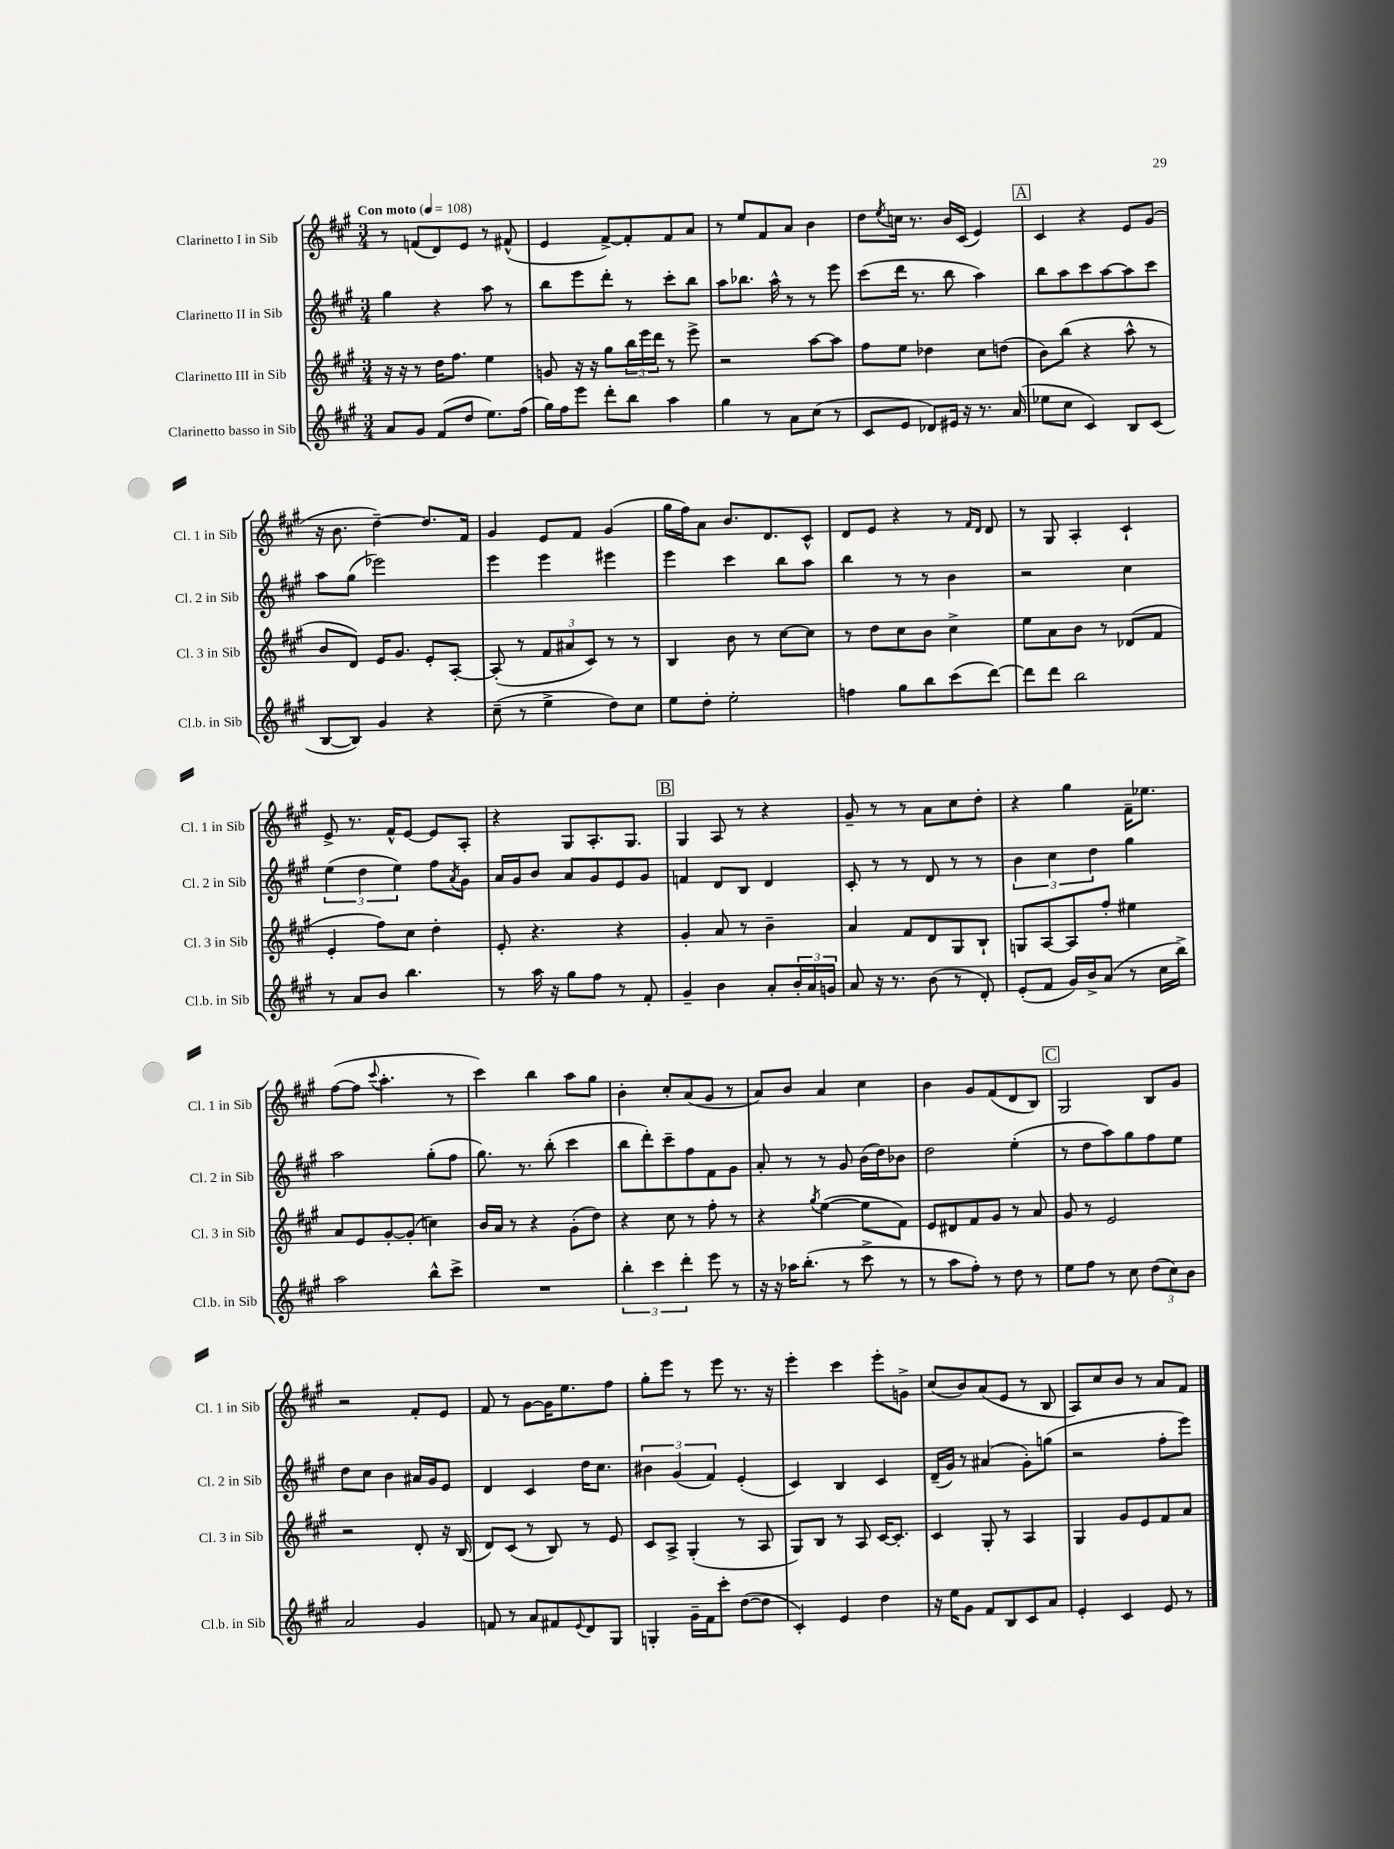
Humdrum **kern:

**kern	**kern	**kern	**kern
*staff4	*staff3	*staff2	*staff1
*clefG2	*clefG2	*clefG2	*clefG2
*k[f#c#g#]	*k[f#c#g#]	*k[f#c#g#]	*k[f#c#g#]
*M3/4	*M3/4	*M3/4	*M3/4
*MM108	*MM108	*MM108	*MM108
8a	16r	4gg#	8r
.	16r	.	.
8g#	8r	.	(8f
(8f#	16dd	4r	8d)
.	8.ff#	.	.
8dd	.	.	8e
8.ee)	4ee	8aa	8r
.	.	8r	(8f#^^
(16ff#	.	.	.
=	=	=	=
16gg#)	8g	8bb	4e
16ff#	.	.	.
8eee	16r	8eee	.
.	16r	.	.
8ddd'	8gg#	8ddd'	[8f#^)
8bb	24bb	8r	8f#']
.	24eee	.	.
.	24ddd	.	.
4aa	8r	8ccc#'	8f#
.	8eee^	8bb	8a
=	=	=	=
4gg#	2r	8aa	8r
.	.	8.bb-	8ee
8r	.	.	8f#
.	.	16aa^^	.
8a	.	8r	8a
(8cc#	[8aa	8r	4b
8r	8aa]	8eee	.
=	=	=	=
8c#	8ff#	(8ccc#	8dd
.	.	.	8qee
8e	8ee	16ddd	16cc
.	.	8.r	8.r
8d-)	4dd-	.	.
16e#	.	8bb	16b
16r	.	.	(16c#
8.r	8cc#	4aa)	4e)
.	(8dd	.	.
(16a	.	.	.
=	=	=	=
8ee-	8b)	8bb	4c#
8cc#	(8bb	8aa	.
4c#)	4r	8ccc#	4r
.	.	[8aa	.
8B	8aa^^	8aa]	8e
(8c#	8r	8ccc#	(8g#
=	=	=	=
[8B	8b	8aa	16r
.	.	.	8.b
8B])	8d)	(8gg#	.
4g#	16e	2eee-)	[4dd~)
.	8.g#	.	.
4r	8e'	.	8.dd]
.	[8A'	.	.
.	.	.	16f#
=	=	=	=
(8cc#~	(8A']	4eee	4g#
8r	8r	.	.
4ee^	12f#	4eee	8e
.	12a#	.	.
.	.	.	8f#
.	12c#)	.	.
8dd)	8r	4eee#	(4g#
8cc#	8r	.	.
=	=	=	=
8ee	4B	4eee	16gg#
.	.	.	16ff#)
8dd'	.	.	8a
2ee'	8b	4ccc#	8.b
.	8r	.	.
.	.	.	8.d
.	[8cc#	8bb	.
.	8cc#]	8aa	8c#^^
=	=	=	=
4ff	8r	4bb	8d
.	8dd	.	8e
8gg#	8cc#	8r	4r
8bb	8b	8r	.
(8ccc#	4cc#^	4b	8r
.	.	.	16qqf#
.	.	.	16qqd
[8ddd)	.	.	8d
=	=	=	=
8ddd]	8ee	2r	8r
8ddd	8a	.	8G#
2bb	8b	.	4A'
.	8r	.	.
.	(8d-	4cc#	4c#`
.	8f#	.	.
=	=	=	=
8r	4e'	(6ee	8e^
8a	.	.	8.r
.	.	6dd	.
8b	8ff#)	.	.
.	.	.	16f#^^
.	.	6ee)	.
4.bb	8cc#	.	[8e
.	4dd'	8ff#	8e]
.	.	8qa	.
.	.	8g#	8A'
=	=	=	=
8r	8e'	16a	4r
.	.	16g#	.
16aa	4.r	8b	.
16r	.	.	.
8gg#	.	8a	8G#
8ff#	.	8g#	8.A'
8r	4r	8e	.
.	.	.	8.G#
8f#'	.	8g#	.
=	=	=	=
4g#~	4g#'	4f	4G#
4b	8a	8d	8A
.	8r	8B	8r
8a'	4b~	4d	4r
24b'	.	.	.
24a	.	.	.
24g	.	.	.
=	=	=	=
8a	4a	8c#'	8g#~
16r	.	8r	8r
8.r	.	.	.
.	8f#	8r	8r
(8b	8d	8d	8a
8r	8G#	8r	8cc#
8d')	8B`	8r	8dd'
=	=	=	=
(8e'	8G	6b	4r
8f#	[8A	.	.
.	.	6cc#	.
16g#)	8A]	.	4gg#
16b^	.	.	.
.	.	6dd	.
(8a	8ff#'	.	.
8r	4ee#	4gg#	16f#~
.	.	.	8.ee-
16cc#	.	.	.
16bb^)	.	.	.
=	=	=	=
2aa	8a	2aa	([8ff#
.	8e	.	8ff#]
.	.	.	8qqccc#
.	[8g#'	.	4.aa'
.	(8g#']	.	.
8bb^^	4cc)	(8gg#'	.
8ccc#^	.	8ff#	8r
=	=	=	=
2.r	16b	8.gg#)	4ccc#)
.	16a	.	.
.	8r	.	.
.	.	8.r	.
.	4r	.	4bb
.	.	(8bb'	.
.	(8g#'	4ccc#	8aa
.	8dd)	.	8gg#
=	=	=	=
6bb'	4r	8bb	4b'
.	.	8ddd')	.
6ccc#	.	.	.
.	8cc#	8ccc#~	8cc#'
6ddd'	.	.	.
.	8r	8ff#	(8a
8eee	8ff#'	8f#	8g#
8r	8r	8g#	8r
=	=	=	=
16r	4r	8a'	8a)
16r	.	.	.
16aa-	.	8r	8b
(8.bb'	.	.	.
.	8qgg#	.	.
.	([4ee	8r	4a
8r	.	8g#	.
8ccc#^	8ee]	(16b	4cc#
.	.	16dd)	.
8r	8f#)	8b-	.
=	=	=	=
8r	8e	2dd	4b
8aa	8d#	.	.
8ff#')	8f#	.	8g#
8r	8g#	.	(8f#
8dd	8r	(4ee'	8d
8r	8a	.	8B)
=	=	=	=
8ee	8g#	8r	2G#
8ff#	8r	8dd	.
8r	2e	8aa)	.
8cc#	.	8gg#	.
(12dd	.	8ff#	8B
12cc#)	.	.	.
.	.	8ee	8g#
12b	.	.	.
=	=	=	=
2a	2r	8dd	2r
.	.	8cc#	.
.	.	4b	.
4g#	8d'	16a#	8f#'
.	.	16g#	.
.	16r	8e	8e
.	(16B	.	.
=	=	=	=
8f	8d)	4d	8f#
8r	(8c#	.	8r
8a	8r	4c#	[8g#
8f#	8B)	.	16g#]
.	.	.	8.ee
8qqe	.	.	.
8d	8r	16dd	.
.	.	8.cc#	.
8G#	8e	.	8ff#
=	=	=	=
4G'	8c#	6b#	8gg#'
.	8A^	.	8eee
.	.	(6g#	.
16g#~	(4G#'	.	8r
16f#	.	.	.
.	.	6f#)	.
8ccc#'	.	.	8eee
([8dd	8r	(4e'	8.r
8dd]	8A	.	.
.	.	.	16r
=	=	=	=
4c#')	8G#)	4c#)	4eee'
.	8B	.	.
4e	8r	4B	4ccc#
.	8A	.	.
4dd	[16c#	4c#	8eee'
.	8.c#']	.	.
.	.	.	8g^
=	=	=	=
16r	4c#	(16d~	(8cc#
16ee	.	16g#)	.
8g#	.	8r	8b)
8f#	8G#'	(4a#	(8a
8B	8r	.	8e
8c#	4A	8g#')	8r
8a	.	(8gg	8B
=	=	=	=
4e'	4G#	2r	8A)
.	.	.	8cc#
4c#	8g#	.	8b
.	8e	.	8r
8e	8f#	8ff#'	8a
8r	8a	8eee)	8f#
==	==	==	==
*-	*-	*-	*-
